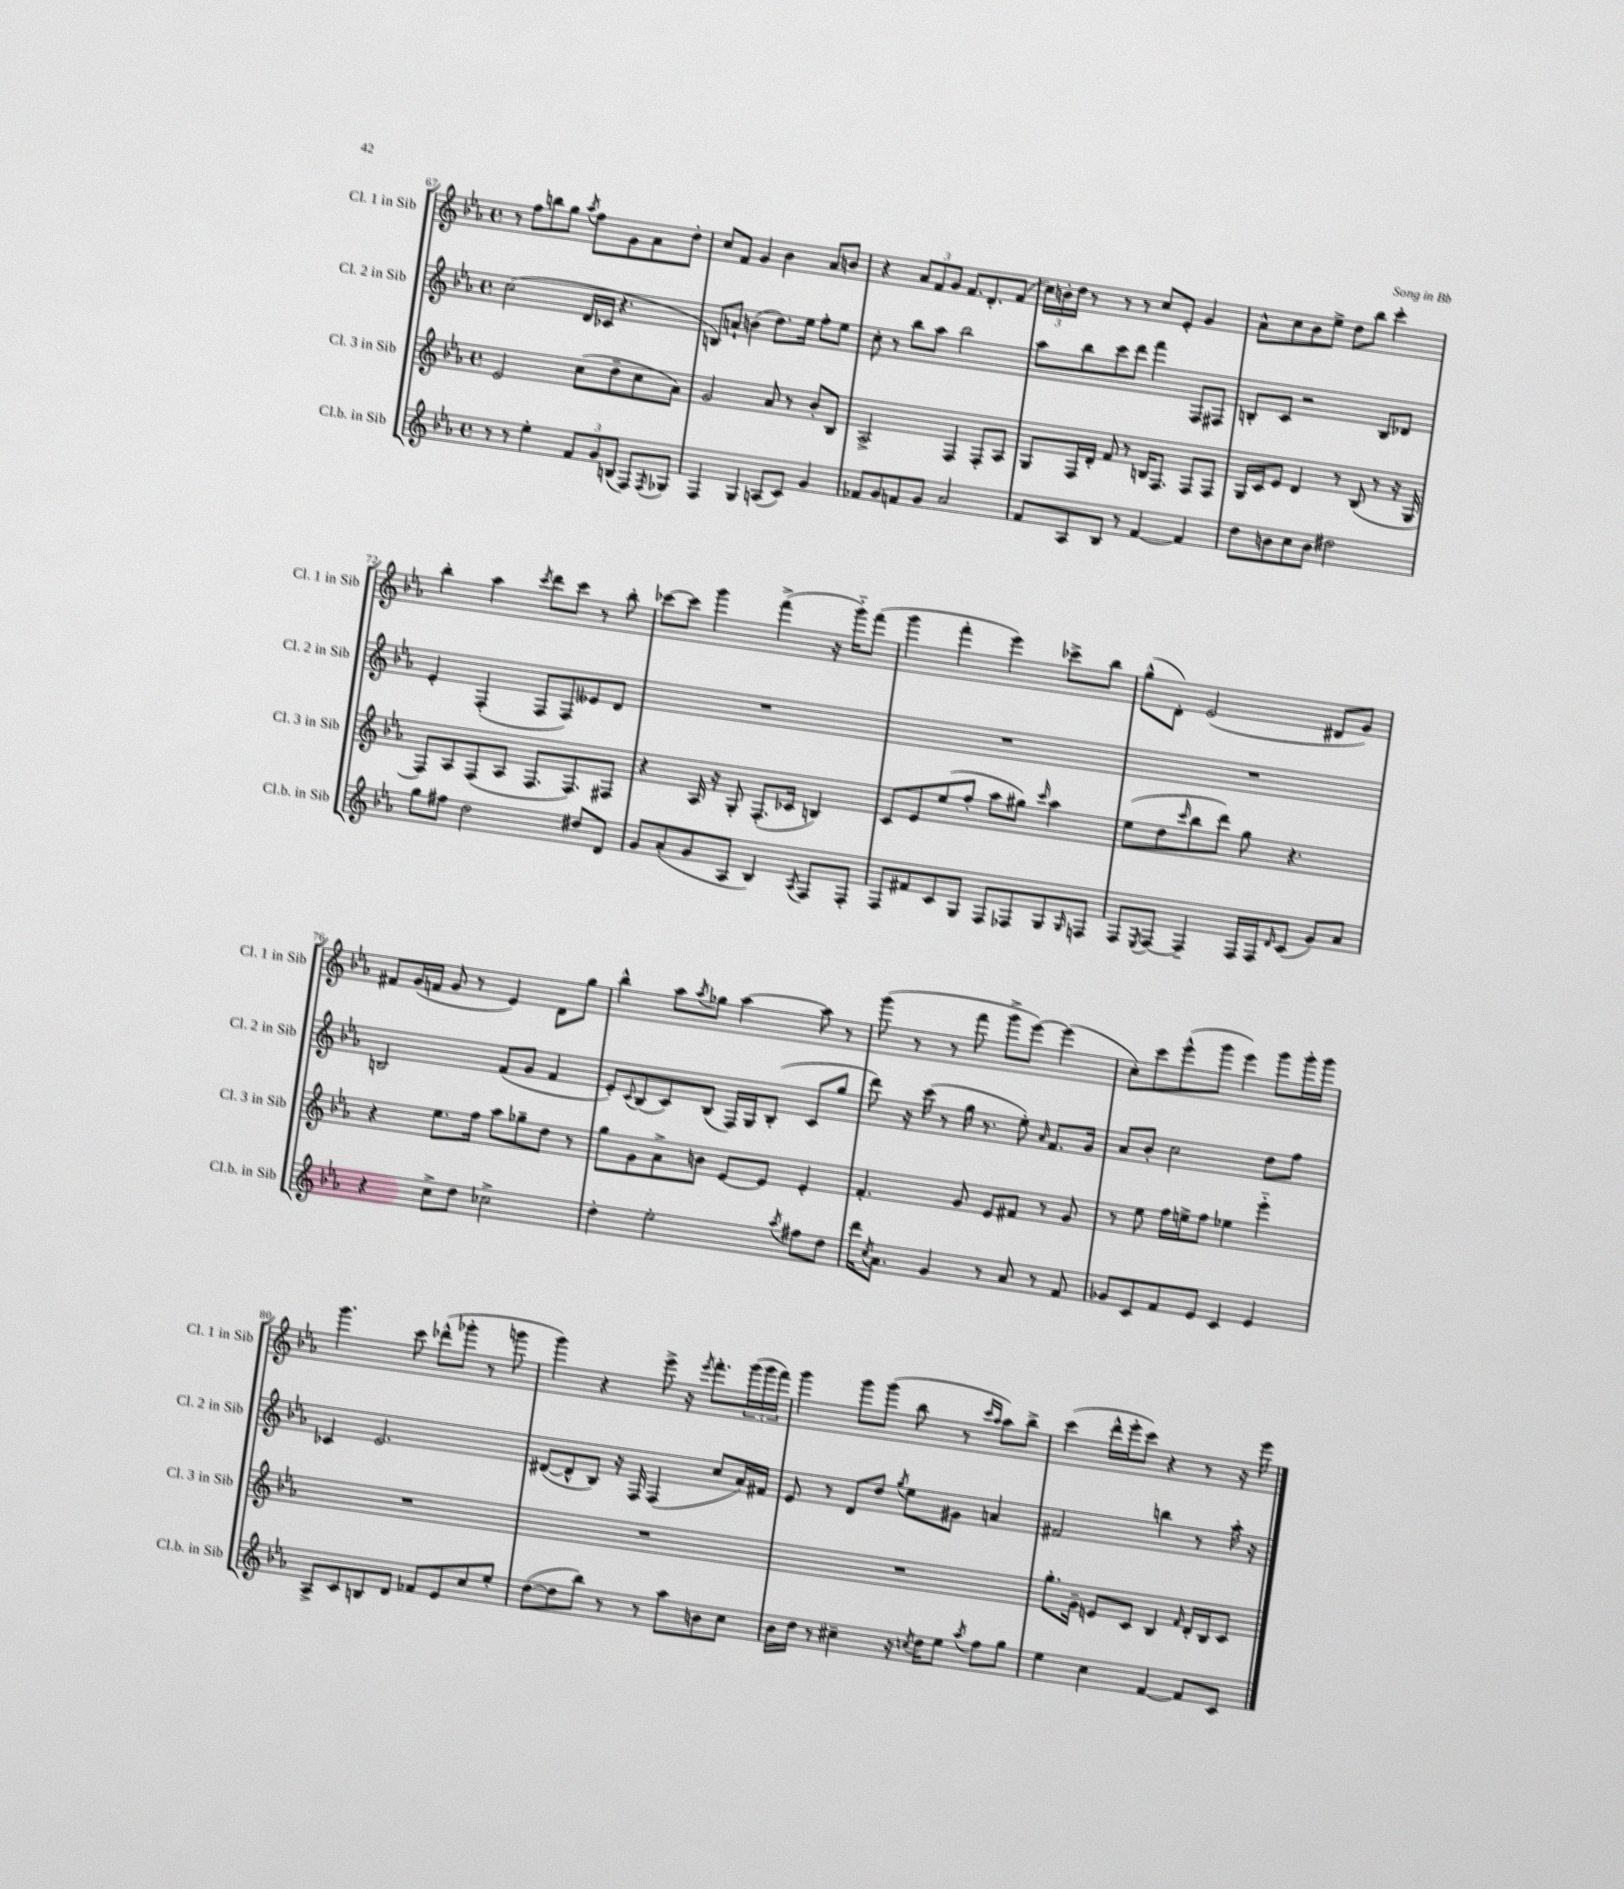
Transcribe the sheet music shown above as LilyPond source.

<<
\new StaffGroup <<
\new Staff = "s0" \with { instrumentName = "Cl. 1 in Sib" shortInstrumentName = "Cl. 1 in Sib" } {
    \clef treble \key ees \major \defaultTimeSignature \time 4/4
    r8 f''8 b''8 g''8 \acciaccatura { aes''8 } f''8 g'8 aes'8 d''8-. |
    c''8 f'8 g'4 bes'4 aes'8 b'8 |
    r4 \tuplet 3/2 { aes'8 f'8 g'8 } f'8. d'8.-. f'8( |
    \tuplet 3/2 { c''16) b'16-. d''16 } r8 r8 r8 c''8 ees'8-. g'4 |
    aes'8-^ c''8 bes'8 ees''8-> d''8 bes''8 c'''4-. |
    bes''4-. aes''4 \acciaccatura { c'''8 } d'''8 c'''8 r8 bes''8-. |
    ces'''8~ ces'''8 g'''4 f'''4->( r16 g'''16-_) f'''8( |
    g'''4 f'''4-. ees'''4) ces'''8-> bes''8 |
    g''8-^( d'8-.) ees'2( dis'8 g'8) |
    fis'8 g'16( f'16 g'8 r8 ees'4) d'8 g''8 |
    bes''4-^ aes''8 \acciaccatura { aes''8 } ges''8 aes''4~ aes''8 r8 |
    g'''8( r8 r8 f'''8 g'''8-> ees'''8~) ees'''4( |
    c''8-.) c'''8 ees'''8-^( g'''8 ees'''4) g'''8 g'''16-. g'''16 |
    g'''4. c'''8 des'''8-^( ges'''8-. r8 g'''8 |
    g'''4) r4 ees'''8-> r16 \acciaccatura { ees'''8 } f'''8.-. \tuplet 3/2 { g'''16( g'''16 f'''16) } |
    g'''4 g'''8 g'''8( bes''8 r8 \grace { c'''16 aes''16 } aes''8) bes''8-> |
    c'''4( d'''16-^ ees'''16-. c'''8) r4 r8 r16 ees'''16 \bar "|." |
}
\new Staff = "s1" \with { instrumentName = "Cl. 2 in Sib" shortInstrumentName = "Cl. 2 in Sib" } {
    \clef treble \key ees \major \defaultTimeSignature \time 4/4
    c''2( d'16 ces'16 r4. |
    b8) a'8-! b'4( d''8.) ees''16 f''8-. ees''8 |
    c''8-. r8 bes''8 aes''8 bes''2 |
    aes''8 bes''8 c'''8 d'''8 f'''4 f8 fis8 |
    b8-. c'8 r2 b8 des'8 |
    ees'4-. f4-.( f8 f8) eeses'8 d'8 |
    R1 |
    R1 |
    R1 |
    b2 f'8( g'8 f'4 |
    ees'8-.) \appoggiatura { c'8 } bes8( c'8) bes8( f16) g16 bes8-.( c'8 g''8 |
    d'''8) r16 c'''16( r8 g''16 r8. ees''8-.) \grace { aes'16 } f'8. g'16 |
    aes'8 bes'8-. c''2 d''8 f''8 |
    ces'4 ees'2. |
    dis'8~( dis'8-^ bes8) r16 f16 f4( c''8 aes'16) fis'16 |
    ees'8 r8 d'8 d''8 \acciaccatura { g''8 } ees''8 gis'8 a'4 |
    fis'2 b''4 r8 aes''16-. r16 \bar "|." |
}
\new Staff = "s2" \with { instrumentName = "Cl. 3 in Sib" shortInstrumentName = "Cl. 3 in Sib" } {
    \clef treble \key ees \major \defaultTimeSignature \time 4/4
    ees'2 c''8( d''8-- c''8 aes'8) |
    g'2 aes'8 r8 bes'8-. bes8 |
    aes2-> f4 f8-. aes8 |
    g8 f16 d'16-. f'8 r8 b16 f8. f8 f8 |
    g16 c'16 ees'8 d'4 r8 bes8( r8 r16 g16 |
    f8) aes8 f8( aes8 f8. f8.) fis8 |
    r4 aes16 r16 g8-. f8.-.( ces'16 b4) |
    c'8 ees'8 ees''8( f''8-. aes''8 gis''8) \grace { c'''16 } aes''4 |
    ees''8( d''8 \grace { c'''16 } bes''8 d'''8) g''8 r4. |
    r4 ees''8. f''16 aes''8 ges''8-- d''8 r8 |
    g''8 g'8 aes'8-> b'8 ees'8~ ees'8 ees'4-. |
    f'4.-. g'8 ees'8 fis'8 r8 g'8 |
    r8 ees''8 f''16 e''16-> f''8 ees''4 ees'''4-_ |
    R1 |
    R1 |
    R1 |
    g''8.-. g'16-- e'8 c'8 bes4 \grace { f'16 } d'16-. bes16 c'8 \bar "|." |
}
\new Staff = "s3" \with { instrumentName = "Cl.b. in Sib" shortInstrumentName = "Cl.b. in Sib" } {
    \clef treble \key ees \major \defaultTimeSignature \time 4/4
    r8 r8 ees''4-. \tuplet 3/2 { f'8 g'8 b8( } f8) \acciaccatura { f8 } ges8 |
    f4 g4 a8( c'8) g'4 |
    fes'8 g'8 f'8 g'8 aes'2 |
    f'8 aes8 bes8 r8 f'4~ f'4 |
    d''8 b'8 c''8 b'8 dis''2 |
    g''8 fis''8 d''2 dis''8 d'8 |
    g'8 aes'8-.( g'8 aes8 bes4) \acciaccatura { aes8 } f8 f8-. |
    f8 fis'8 c'8 g8 f8 fes8 g8 \grace { g16 } f8 |
    f8 \acciaccatura { ees8 } f8~ f4-- f16 f16 \grace { d'16 } c'8( g'8) aes'8 |
    r4 c''8-> d''8 ces''2-> |
    d''4-. ees''2-. \acciaccatura { aes''8 } fis''8 d''8 |
    d'''16 \acciaccatura { c''8 } aes'8. g'4 r8 aes'8 r8 f'8 |
    ges'8 c'8 f'8 ees'8 c'4 ees'4 |
    aes8-> c'8 b8 d'8 fes'8 ees'8 c''8 ees''8-. |
    d''8~( d''8 bes''8) r8 r8 aes''8 b'8 c''8 |
    bes'16 d''16 r8 cis''4-- r16 \acciaccatura { c''8 } d''16 ees''8 \acciaccatura { aes''8 } f''8 g''8 |
    ees''4 c''4 f'4~ f'8 c'8 \bar "|." |
}
>>
>>
\layout { \context { \Score currentBarNumber = #67 } }
